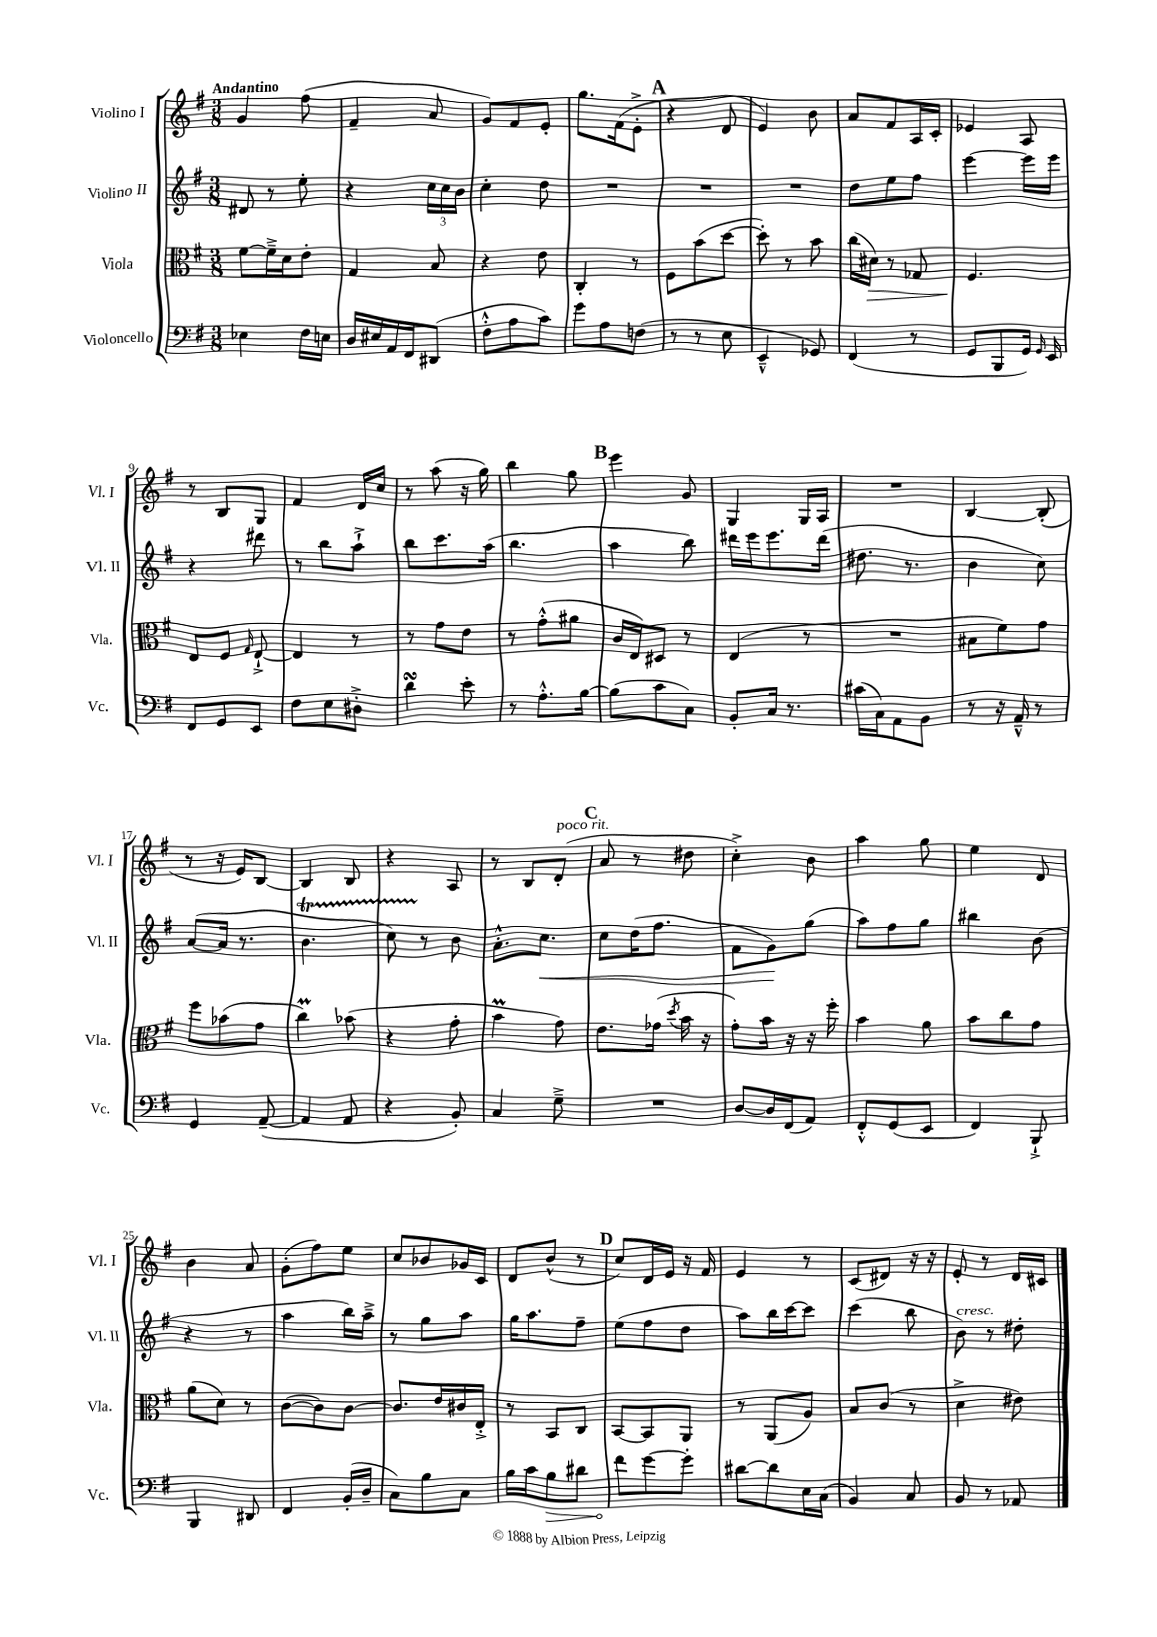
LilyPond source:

<<
\new StaffGroup <<
\new Staff = "s0" \with { instrumentName = "Violino I" shortInstrumentName = "Vl. I" } {
    \clef treble \key g \major \numericTimeSignature \time 3/8 \tempo "Andantino"
    \autoBeamOff g'4 fis''8( |
    fis'4-- a'8 |
    g'8[) fis'8 e'8]-. |
    g''8.[ fis'16( e'8]-.-> |
    \mark \markup { \bold "A" } r4 d'8 |
    e'4) b'8 |
    a'8[ fis'8 a16 c'16]-. |
    ees'4 a8 |
    r8 b8[ g8] |
    fis'4 d'16[ c''16] |
    r8 a''8( r16 g''16) |
    b''4 g''8 |
    \mark \markup { \bold "B" } e'''4 g'8 |
    g4 g16[ a16] |
    R4. |
    b4~ b8-.( |
    r8 r16 e'16[) b8]~ |
    b4 b8 |
    r4 a8 |
    r8 b8[ d'8]-.^\markup { \italic "poco rit." }( |
    \mark \markup { \bold "C" } a'8 r8 dis''8 |
    c''4-.->) b'8 |
    a''4 g''8 |
    e''4 d'8 |
    b'4 a'8 |
    g'8[-.( fis''8) e''8] |
    c''8[ bes'8 ges'16 c'16] |
    d'8[ b'8]-^( r8 |
    \mark \markup { \bold "D" } c''8[) d'16 e'16] r16 fis'16 |
    e'4 r8 |
    c'8[( dis'8]) r16 r16 |
    e'8-. r8 d'16[ cis'16] \bar "|." |
}
\new Staff = "s1" \with { instrumentName = "Violino II" shortInstrumentName = "Vl. II" } {
    \clef treble \key g \major \numericTimeSignature \time 3/8
    \autoBeamOff dis'8 r8 e''8-. |
    r4 \tuplet 3/2 { c''16[ c''16 b'16] } |
    c''4-. d''8 |
    R4. |
    \mark \markup { \bold "A" } R4. |
    R4. |
    d''8[ e''8 fis''8] |
    e'''4~ e'''16[ e'''16] |
    r4 dis'''8 |
    r8 b''8[ a''8]-!-> |
    b''8[ c'''8. a''16]( |
    b''4. |
    \mark \markup { \bold "B" } a''4 b''8) |
    dis'''16[ e'''16 e'''8. dis'''16]( |
    dis''8. r8. |
    b'4 c''8) |
    a'8[~( a'16] r8. |
    b'4.\startTrillSpan |
    c''8) r8\stopTrillSpan b'8 |
    a'8.[-.-^ c''8.]\< |
    \mark \markup { \bold "C" } c''8[ d''16( fis''8.] |
    fis'8[ g'8\!) g''8]( |
    a''8[) fis''8 g''8] |
    bis''4 b'8( |
    r4 r8 |
    a''4 b''16[) a''16]---> |
    r8 g''8[ a''8] |
    g''16[ a''8. fis''8]-- |
    \mark \markup { \bold "D" } e''8[( fis''8 d''8] |
    a''8[) b''16 c'''16~ c'''8] |
    c'''4( b''8 |
    b'8^\markup { \italic "cresc." }) r8 dis''8-. \bar "|." |
}
\new Staff = "s2" \with { instrumentName = "Viola" shortInstrumentName = "Vla." } {
    \clef alto \key g \major \numericTimeSignature \time 3/8
    \autoBeamOff fis'8[~ fis'16---> d'16 e'8]-. |
    g4 b8 |
    r4 e'8 |
    c4-. r8 |
    \mark \markup { \bold "A" } fis8[ b'8( d''8]~ |
    d''8-.) r8 b'8 |
    c''16[( dis'16]\>) r8 ges8 |
    fis4.\! |
    e8[ fis8] \grace { g16 } e8~-!-> |
    e4 r8 |
    r8 g'8[ e'8] |
    r8 g'8[-.-^( ais'8] |
    \mark \markup { \bold "B" } c'16[ e16) dis8] r8 |
    e4( r8 |
    R4. |
    bis8[ fis'8) g'8] |
    fis''8[ bes'8( g'8] |
    c''4\prall) bes'8( |
    r4 g'8-. |
    b'4\prall g'8) |
    \mark \markup { \bold "C" } e'8.[ ges'16]( \acciaccatura { d''8 } b'16 r16 |
    g'8[-.) b'16] r16 r16 fis''16-. |
    b'4 a'8 |
    b'8[ c''8 g'8] |
    a'8[( d'8]) r8 |
    c'8[~( c'8) c'8]~ |
    c'8.[ e'16 cis'16 e16]-.-> |
    r8 b,8[ c8] |
    \mark \markup { \bold "D" } b,8[~ b,8 a,8] |
    r8 a,8[( a8]) |
    b8[ c'8]( r8 |
    d'4-> eis'8) \bar "|." |
}
\new Staff = "s3" \with { instrumentName = "Violoncello" shortInstrumentName = "Vc." } {
    \clef bass \key g \major \numericTimeSignature \time 3/8
    \autoBeamOff ees4 fis16[ e16] |
    d16[ eis16 a,16 fis,16 dis,8]( |
    fis8[-.-^ a8 c'8]) |
    g'8[ a8 f8]( |
    \mark \markup { \bold "A" } r8 r8 e8 |
    e,4---^ ges,8) |
    fis,4( r8 |
    g,8[ b,,8 g,16]) \grace { g,16 } e,16 |
    fis,8[ g,8 e,8] |
    fis8[ e8 dis8]-.-> |
    d'4\turn e'8-. |
    r8 a8.[-.-^ b16]~ |
    \mark \markup { \bold "B" } b8[( c'8 c8]) |
    b,8[-. c16] r8. |
    cis'16[( c16) a,8 b,8] |
    r8 r16 a,16---^ r8 |
    g,4 a,8~--( |
    a,4 a,8 |
    r4 b,8-.) |
    c4 g8---> |
    \mark \markup { \bold "C" } R4. |
    d8[~ d16 fis,16( a,8]) |
    fis,8[-.-^ g,8( e,8] |
    fis,4) b,,8-!-> |
    b,,4 dis,8 |
    fis,4 b,16[-.( d16]-- |
    c8[) b8 c8] |
    b16[ c'16 \once \override Hairpin.circled-tip = ##t b8\> dis'8] |
    \mark \markup { \bold "D" } fis'8[\! g'8~ g'8]-. |
    dis'8[~ dis'8 e16 c16]( |
    b,4) c8 |
    b,8 r8 aes,8 \bar "|." |
}
>>
>>
